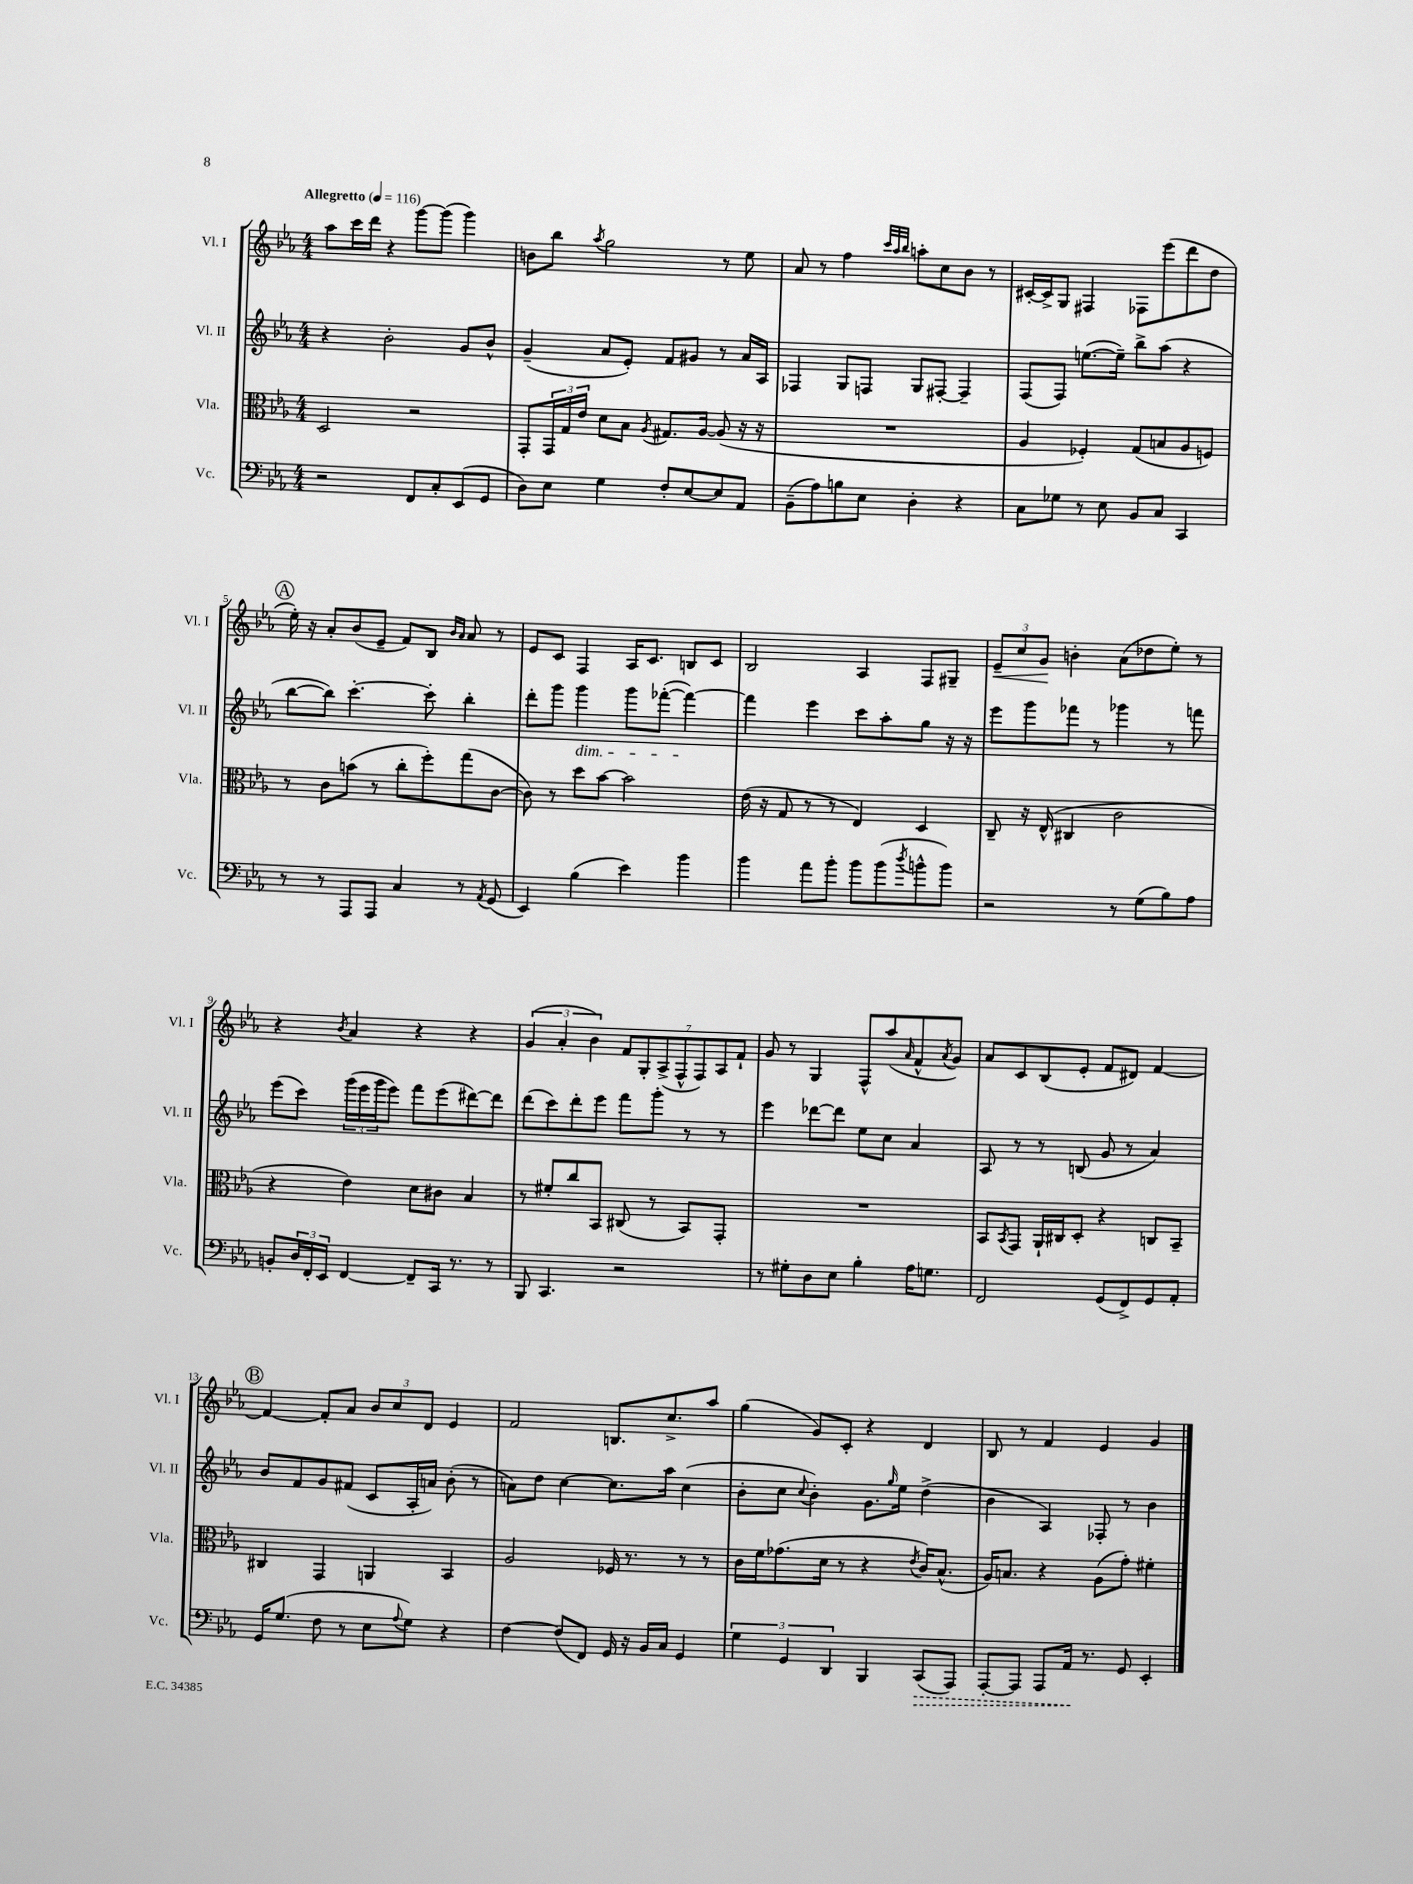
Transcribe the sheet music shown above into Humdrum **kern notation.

**kern	**dynam	**kern	**kern	**kern	**dynam
*part4	*part4	*part3	*part2	*part1	*part1
*staff4	*staff4	*staff3	*staff2	*staff1	*staff1
*I"Vc.	*	*I"Vla.	*I"Vl. II	*I"Vl. I	*
*I'Vc.	*	*I'Vla.	*I'Vl. II	*I'Vl. I	*
*clefF4	*	*clefC3	*clefG2	*clefG2	*
*k[b-e-a-]	*	*k[b-e-a-]	*k[b-e-a-]	*k[b-e-a-]	*
*M4/4	*	*M4/4	*M4/4	*M4/4	*
*MM116	*	*MM116	*MM116	*MM116	*
=1	=1	=1	=1	=1	=1
!	!	!	!	!LO:TX:a:B:t=Allegretto	!
2r	.	2D/	4r	8aa-\L	.
.	.	.	.	16ccc\L	.
.	.	.	.	16ddd\JJ	.
.	.	.	2b-'\	4r	.
8FF/L	.	2r	.	[8ggg\L	.
8C'/	.	.	.	(8ggg\J]	.
(8EE-/	.	.	8g/L	4ggg\)	.
8GG/J	.	.	8b-^^/J	.	.
=2	=2	=2	=2	=2	=2
8D\L)	.	8GG'/L	(4g~/	8bn\L	.
8E-\J	.	24GG/L	.	8bb-\J	.
.	.	24G/	.	.	.
.	.	24e-/JJ	.	.	.
.	.	.	.	8qaa-/	.
4G\	.	8d\L	8a-/L	2gg\	.
.	.	8B-\J	8e-'/J)	.	.
.	.	8qA-/	.	.	.
8F'/L	.	8.G#X/L	8f/L	.	.
[8E-/	.	.	8g#X/J	.	.
.	.	[16A-/Jk	.	.	.
8E-/]	.	(8A-/]	8r	8r	.
8AA-/J	.	16r	16a-/LL	8ee-\	.
.	.	16r	16A-/JJ	.	.
=3	=3	=3	=3	=3	=3
(8BB-~\L	.	1r	4F-X/	8a-/	.
8A-\)	.	.	.	8r	.
8Bn\	.	.	8G/L	4ff\	.
8E-\J	.	.	8Fn/J	.	.
.	.	.	.	32qqccc/LLL	.
.	.	.	.	32qqaa-/	.
.	.	.	.	32qqbb-/JJJ	.
4D'\	.	.	8G/L	8aan'\L	.
.	.	.	[8F#X'/J	8cc\	.
4r	.	.	4F#~/]	8b-\J	.
.	.	.	.	8r	.
=4	=4	=4	=4	=4	=4
8C\L	.	4A-/	(8F/L	[16c#X'/LL	.
.	.	.	.	16c#^/J]	.
8G-X\J	.	.	8F/J)	8G/J	.
8r	.	4F-X'/)	([8.een\L	4F#X/	.
8E-\	.	.	.	.	.
.	.	.	16ee~\Jk])	.	.
8BB-/L	.	(8G/L	8bb-^\L	8F-X\L	.
8C/J	.	8Bn/	(8aa-\J	(8eee-\	.
4CC/	.	8A-/	4r	8ddd\	.
.	.	8Fn/J)	.	8dd\J	.
!!LO:LB:g=z
!!LO:REH:place=s1:t=A
=5	=5	=5	=5	=5	=5
8r	.	8r	[8bb-\L	16ee-'\)	.
.	.	.	.	16r	.
8r	.	8c\L	8bb-\J])	8a-'/L	.
8AAA-/L	.	(8bn\J	[4.ccc'\	(8b-/	.
8AAA-/J	.	8r	.	8e-~/J	.
4C/	.	8cc'\L	.	8f/L)	.
.	.	8ff'\)	8ccc'\]	8B-/J	.
.	.	.	.	16qqb-/LL	.
.	.	.	.	16qqa-/JJ	.
8r	.	(8gg\	4bb-'\	8a-/	.
8qAA-/	.	.	.	.	.
(8GG/	.	[8c\J	.	8r	.
=6	=6	=6	=6	=6	=6
4EE-/)	.	8c\])	8ddd'\L	8e-/L	.
.	.	8r	8ggg\J	8c/J	.
!	!	!	!LO:TX:b:i:t=dim.	!	!
(4B-\	.	8dd\L	4ggg\	4F/	.
.	.	[8b-\J	.	.	.
4e-\)	.	2b-\]	8ggg\L	16A-/KL	.
.	.	.	.	8.c/J	.
.	.	.	([8fff-X'\J	.	.
4b-\	.	.	4fff-\_)	8Bn/L	.
.	.	.	.	8c/J	.
=7	=7	=7	=7	=7	=7
4b-\	.	(16e-\	4fff-\]	2B-/	.
.	.	16r	.	.	.
.	.	8G/	.	.	.
8a-\L	.	8r	4eee-\	.	.
8b-'\J	.	8r	.	.	.
8b-\L	.	4E-/)	8ccc\L	4A-/	.
(8b-\	.	.	8aa-'\	.	.
8qdd/	.	.	.	.	.
8bn^^\	.	4D/	8gg\J	8F/L	.
8b\J)	.	.	16r	8G#X~/J	.
.	.	.	16r	.	.
=8	=8	=8	=8	=8	=8
!	!	!	!	!	!LO:HP:b
2r	.	8C~/	8eee-\L	12e-~/L	<
.	.	.	.	12cc/	.
.	.	16r	8ggg\	.	.
.	.	.	.	12g/J	.
.	.	(16E-^^/	.	.	.
.	.	4C#X/	8fff-X\J	4bn'\	[
.	.	.	8r	.	.
8r	.	2c\	4ggg-X\	(8a-\L	.
(8G\L	.	.	.	8dd-X\	.
8B-\)	.	.	8r	8ee-'\J)	.
8A-\J	.	.	8fffn\	8r	.
!!LO:LB:g=z
=9	=9	=9	=9	=9	=9
8BBn'/L	.	4r	(8eee-\L	4r	.
24D/L	.	.	8ccc\J)	.	.
24FF'/	.	.	.	.	.
24EE-/JJ	.	.	.	.	.
.	.	.	.	8qb-/	.
[4FF/	.	4e-\)	(24ggg\LL	4a-/	.
.	.	.	24eee-\	.	.
.	.	.	24ggg\J	.	.
.	.	.	8eee-\J)	.	.
8FF~/L]	.	8d\L	8fff\L	4r	.
16CC/Jk	.	8c#X\J	(8eee-\	.	.
8.r	.	.	.	.	.
.	.	4B-/	[8ddd#X\)	4r	.
8r	.	.	8ddd#\J]	.	.
=10	=10	=10	=10	=10	=10
8BBB-/	.	8r	(8ddd\L	(6g/	.
4.CC/	.	8f#X'/L	8ccc\)	.	.
.	.	.	.	6a-'/	.
.	.	8cc/	8ddd'\	.	.
.	.	.	.	6b-\)	.
.	.	8BB-/J	8eee-\J	.	.
2r	.	(8C#X/	8fff\L	14f/L	.
.	.	.	.	14G'/	.
.	.	8r	8ggg'\J	.	.
.	.	.	.	(14A-^/	.
.	.	.	.	14F^^/	.
.	.	8BB-/L)	8r	.	.
.	.	.	.	14F/)	.
.	.	.	.	14A-/	.
.	.	8GG'/J	8r	.	.
.	.	.	.	14f`/J	.
=11	=11	=11	=11	=11	=11
8r	.	1r	4eee-\	8g/	.
8G#X'\L	.	.	.	8r	.
8D\	.	.	[8ddd-X\L	4G/	.
8E-\J	.	.	8ddd-\J]	.	.
4B-'\	.	.	8ee-\L	8F^^/L	.
.	.	.	8cc\J	(8aa-/	.
.	.	.	.	16qqa-/	.
16A-\KL	.	.	4a-/	8f^^/	.
8.Gn\J	.	.	.	.	.
.	.	.	.	8qa-/	.
.	.	.	.	8g/J)	.
=12	=12	=12	=12	=12	=12
2FF/	.	8BB-/L	8A-/	8a-/L	.
.	.	8qBB-/	.	.	.
.	.	8GG/J	8r	8c/	.
.	.	16AA-`/LL	8r	(8B-/	.
.	.	16C#X/J	.	.	.
.	.	8D'/J	(8Bn/	8e-'/J	.
(8GG/L	.	4r	8g/	8f/L	.
8FF^/)	.	.	8r	8d#X/J)	.
8GG/	.	8Cn/L	4a-/)	[4f/	.
8AA-'/J	.	8BB-~/J	.	.	.
!!LO:LB:g=z
!!LO:REH:place=s1:t=B
=13	=13	=13	=13	=13	=13
16GG/KL	.	4C#X/	8b-/L	4f/_	.
(8.G/J	.	.	.	.	.
.	.	.	8f/	.	.
8F\	.	4GG/	8g/	8f'/L]	.
8r	.	.	(8f#X/J	8a-/J	.
8E-\L	.	4AAn/	8c/L	12b-/L	.
.	.	.	.	12cc/	.
8qqA-/	.	.	.	.	.
8G\J)	.	.	16A-'/L	.	.
.	.	.	.	12d/J	.
.	.	.	16an/JJ)	.	.
4r	.	4BB-/	(8b-'\	4e-/	.
.	.	.	8r	.	.
=14	=14	=14	=14	=14	=14
[4F\	.	2A-/	8an\L)	2f/	.
.	.	.	8dd\J	.	.
(8F/L]	.	.	[4cc\	.	.
8FF/J)	.	.	.	.	.
16GG/	.	16F-X/	8.cc\L]	8.Bn/L	.
16r	.	8.r	.	.	.
16BB-/LL	.	.	.	.	.
16C/JJ	.	.	16aa-\Jk	8.cc^/	.
4GG/	.	8r	(4cc\	.	.
.	.	8r	.	8aa-/J	.
=15	=15	=15	=15	=15	=15
6G\	.	16c\LL	8b-'\L	(4gg\	.
.	.	16f\J	.	.	.
.	.	(8.g-X\	8cc\J	.	.
6GG/	.	.	.	.	.
.	.	.	8qqcc/	.	.
.	.	.	4b-'\)	8g/L)	.
.	.	16d\Jk	.	.	.
6DD/	.	.	.	.	.
.	.	8r	.	8c'/J	.
4BBB-/	.	4r	8.g\L	4r	.
.	.	.	16qqgg/	.	.
.	.	.	16ee-\Jk	.	.
.	.	8qe-/	.	.	.
!	!LO:HP:b	!	!	!	!
(8CC/L	>	16c/KL)	(4dd^\	4d/	.
.	.	(8.B-^^/J	.	.	.
8AAA-/J)	.	.	.	.	.
=16	=16	=16	=16	=16	=16
[8AAA-'/L	.	16A-/KL)	4b-\	8B-/	.
.	.	8.Bn/J	.	.	.
8AAA-/J]	.	.	.	8r	.
8AAA-/L	.	4r	4A-/)	4f/	.
16AA-/Jk	.	.	.	.	.
8.r	]	.	.	.	.
.	.	(8A-\L	8F-X'/	4e-/	.
8GG/	.	8g'\J)	8r	.	.
4EE-'/	.	4f#X'\	4b-\	4g/	.
==	==	==	==	==	==
*-	*-	*-	*-	*-	*-
